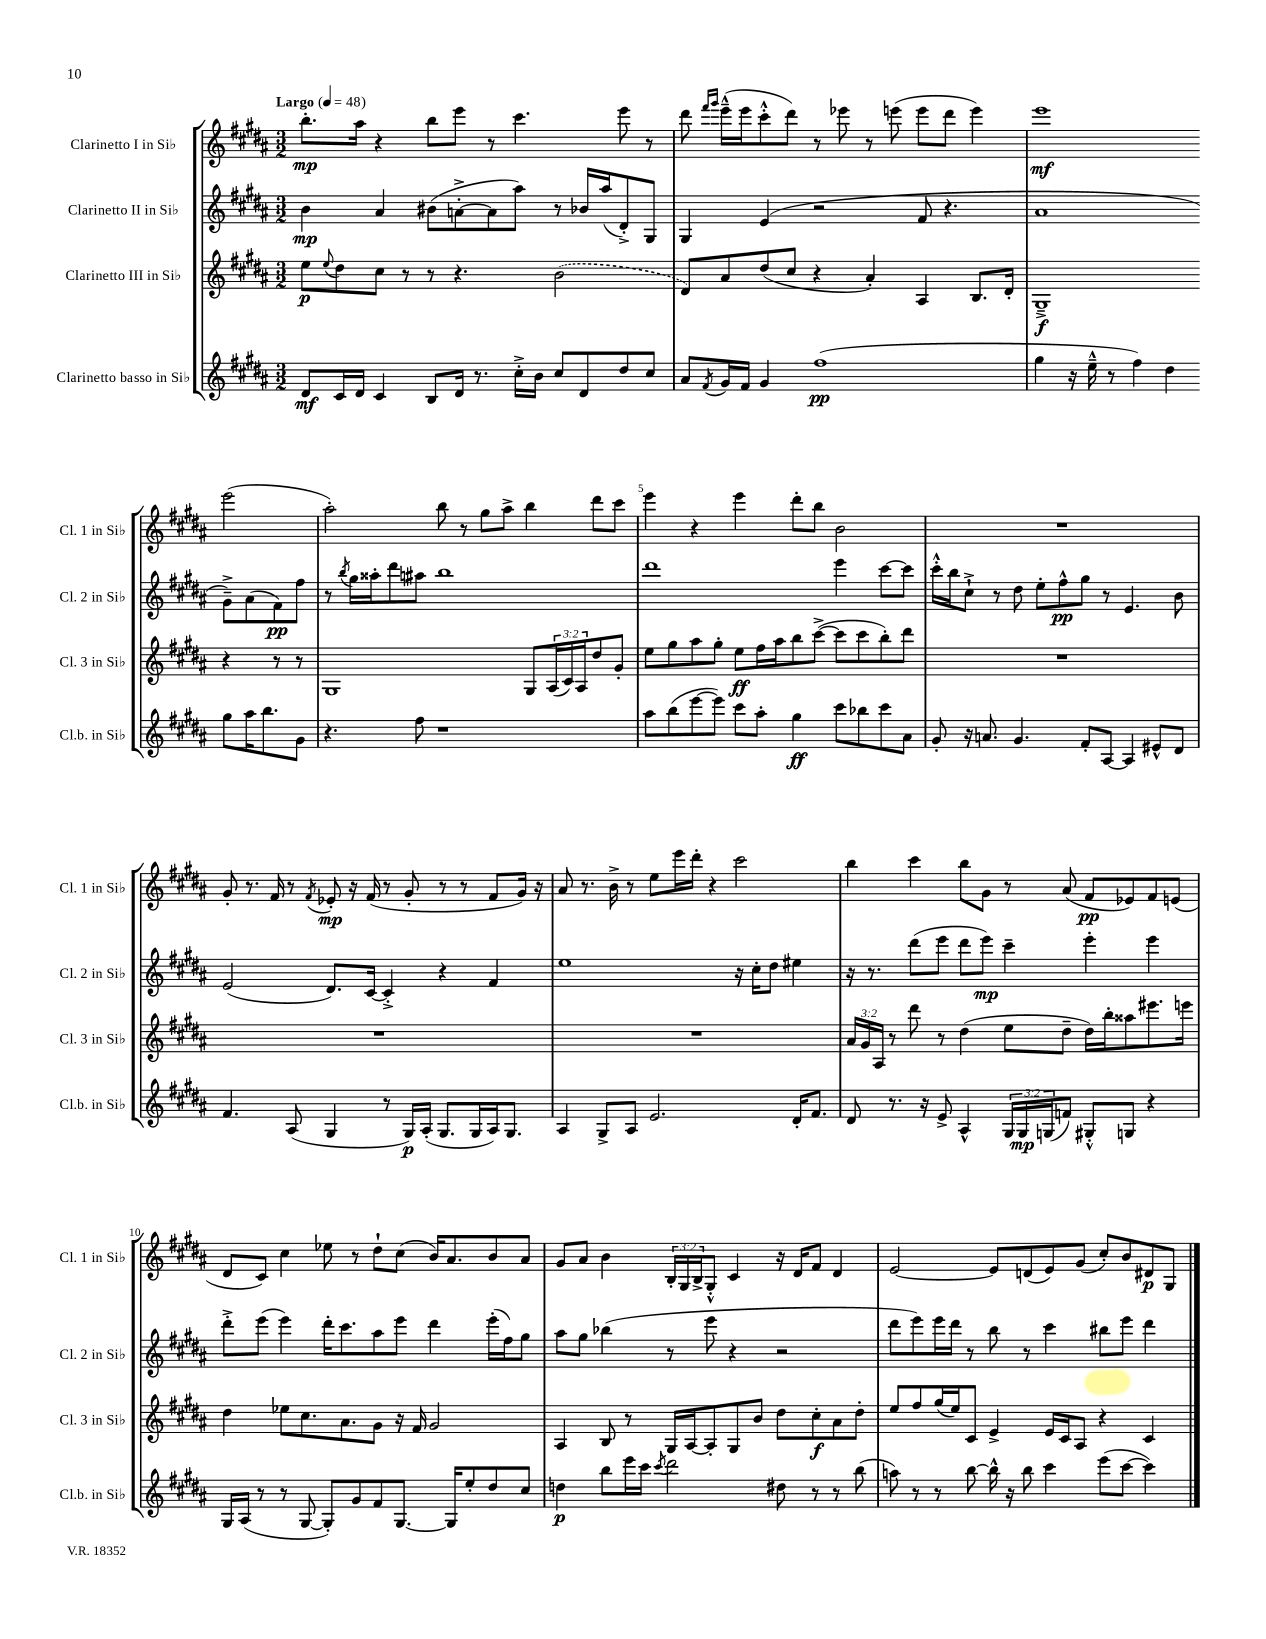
<<
\new StaffGroup <<
\new Staff = "s0" \with { instrumentName = "Clarinetto I in Sib" shortInstrumentName = "Cl. 1 in Sib" } {
    \clef treble \key b \major \numericTimeSignature \time 3/2 \override Staff.TupletNumber.text = #tuplet-number::calc-fraction-text \tempo "Largo" 4 = 48
    b''8.-.\mp ais''16 r4 b''8 e'''8 r8 cis'''4. e'''8 r8 |
    dis'''8 \grace { fis'''16 gis'''16 } e'''16---^( e'''16 cis'''8-.-^ dis'''8) r8 ees'''8 r8 e'''8( e'''8 dis'''8 e'''4) |
    e'''1\mf e'''2( |
    ais''2-.) b''8 r8 gis''8 ais''8-> b''4 dis'''8 cis'''8 |
    e'''4 r4 e'''4 dis'''8-. b''8 b'2 |
    R1. |
    gis'8-. r8. fis'16 r8 \acciaccatura { fis'8 } ees'8-.\mp r16 fis'16( r8 gis'8-. r8 r8 fis'8 gis'16) r16 |
    ais'8 r8. b'16-> r8 e''8 e'''16 dis'''16-. r4 cis'''2 |
    b''4 cis'''4 b''8 gis'8 r8 ais'8( fis'8\pp ees'8) fis'8 e'8( |
    dis'8 cis'8) cis''4 ees''8 r8 dis''8-! cis''8( b'16) ais'8. b'8 ais'8 |
    gis'8 ais'8 b'4 \tuplet 3/2 { b16-. gis16 b16-> } gis8-.-^ cis'4 r16 dis'16 fis'8 dis'4 |
    e'2~ e'8 d'8( e'8) gis'8( cis''8-.) b'8 dis'8\p gis8 \bar "|." |
}
\new Staff = "s1" \with { instrumentName = "Clarinetto II in Sib" shortInstrumentName = "Cl. 2 in Sib" } {
    \clef treble \key b \major \numericTimeSignature \time 3/2
    b'4\mp ais'4 bis'8( a'8~-.-> a'8 ais''8) r8 bes'16 ais''16( dis'8-.->) gis8 |
    gis4 e'4( r2 fis'8 r4. |
    ais'1 gis'8--->) ais'8( fis'8\pp) fis''8 |
    r8 \acciaccatura { b''8 } gis''16 aisis''16-. dis'''8 ais''8 b''1 |
    dis'''1 e'''4 cis'''8~ cis'''8 |
    cis'''16-.-^ b''16 cis''8-!-> r8 dis''8 e''8-. fis''8-^\pp gis''8 r8 e'4. b'8 |
    e'2( dis'8.) cis'16~ cis'4-.-> r4 fis'4 |
    e''1 r16 cis''16-. dis''8 eis''4 |
    r16 r8. dis'''8( e'''8 dis'''8 e'''8\mp) cis'''4-- e'''4-. e'''4 |
    dis'''8-.-> e'''8( e'''4) dis'''16-. cis'''8. ais''8 e'''8 dis'''4 e'''16-.( fis''16) gis''8 |
    ais''8 gis''8 bes''4( r8 e'''8 r4 r2 |
    dis'''8 e'''8) e'''16 dis'''16 r8 b''8 r8 cis'''4 bis''8 e'''8 dis'''4 \bar "|." |
}
\new Staff = "s2" \with { instrumentName = "Clarinetto III in Sib" shortInstrumentName = "Cl. 3 in Sib" } {
    \clef treble \key b \major \numericTimeSignature \time 3/2 \override Staff.TupletNumber.text = #tuplet-number::calc-fraction-text
    e''8\p \appoggiatura { e''8 } dis''8 cis''8 r8 r8 r4. \once \slurDashed b'2( |
    dis'8) ais'8 dis''8( cis''8 r4 ais'4-.) ais4 b8. dis'16-. |
    gis1--->\f r4 r8 r8 |
    gis1 gis8 \tuplet 3/2 { ais16( cis'16) ais16 } dis''8 gis'8-. |
    e''8 gis''8 ais''8 gis''8-. e''8\ff fis''16 ais''16 b''8 cis'''8~->( cis'''8 cis'''8 b''8-.) dis'''8 |
    R1. |
    R1. |
    R1. |
    \tuplet 3/2 { ais'16 gis'16 ais16 } r8 dis'''8 r8 dis''4( e''8 dis''8-- dis''16) b''16-. aisis''8 eis'''8. e'''16 |
    dis''4 ees''8 cis''8. ais'8. gis'8 r16 fis'16 gis'2 |
    ais4 b8 r8 gis16 ais16~ ais8-. gis8 b'8 dis''8 cis''8-.\f ais'8 dis''8-. |
    e''8 fis''8 gis''16( e''16) cis'8 e'4-> e'16 cis'16 ais8 r4 cis'4 \bar "|." |
}
\new Staff = "s3" \with { instrumentName = "Clarinetto basso in Sib" shortInstrumentName = "Cl.b. in Sib" } {
    \clef treble \key b \major \numericTimeSignature \time 3/2 \override Staff.TupletNumber.text = #tuplet-number::calc-fraction-text
    dis'8\mf cis'16 dis'16 cis'4 b8 dis'16 r8. cis''16-.-> b'16 cis''8 dis'8 dis''8 cis''8 |
    ais'8 \acciaccatura { fis'8 } gis'16 fis'16 gis'4 fis''1\pp( |
    gis''4 r16 e''16---^ r8 fis''4) dis''4 gis''8 ais''16 b''8. gis'8 |
    r4. fis''8 r1 |
    ais''8 b''8( e'''8~ e'''8) cis'''8 ais''8-. gis''4\ff cis'''8 bes''8 cis'''8 ais'8 |
    gis'8-. r16 a'8. gis'4. fis'8-. ais8~ ais4 eis'8-^ dis'8 |
    fis'4. ais8( gis4 r8 gis16\p) ais16-.( gis8. gis16 ais16) gis8. |
    ais4 gis8-> ais8 e'2. dis'16-. fis'8. |
    dis'8 r8. r16 e'8-> ais4-^ \tuplet 3/2 { gis16 gis16\mp g16( } f'8) gis8-.-^ g8 r4 |
    gis16 ais16( r8 r8 gis8~ gis8-.) gis'8 fis'8 gis8.~ gis16 e''8-. dis''8 cis''8 |
    d''4\p b''8 e'''16 cis'''16 \acciaccatura { cis'''8 } dis'''2 dis''8 r8 r8 b''8( |
    a''8) r8 r8 b''8~ b''16-^ r16 b''8 cis'''4 e'''8( cis'''8~ cis'''4) \bar "|." |
}
>>
>>
\layout { \context { \Score \override BarNumber.break-visibility = ##(#f #t #t) barNumberVisibility = #(every-nth-bar-number-visible 5) } }
